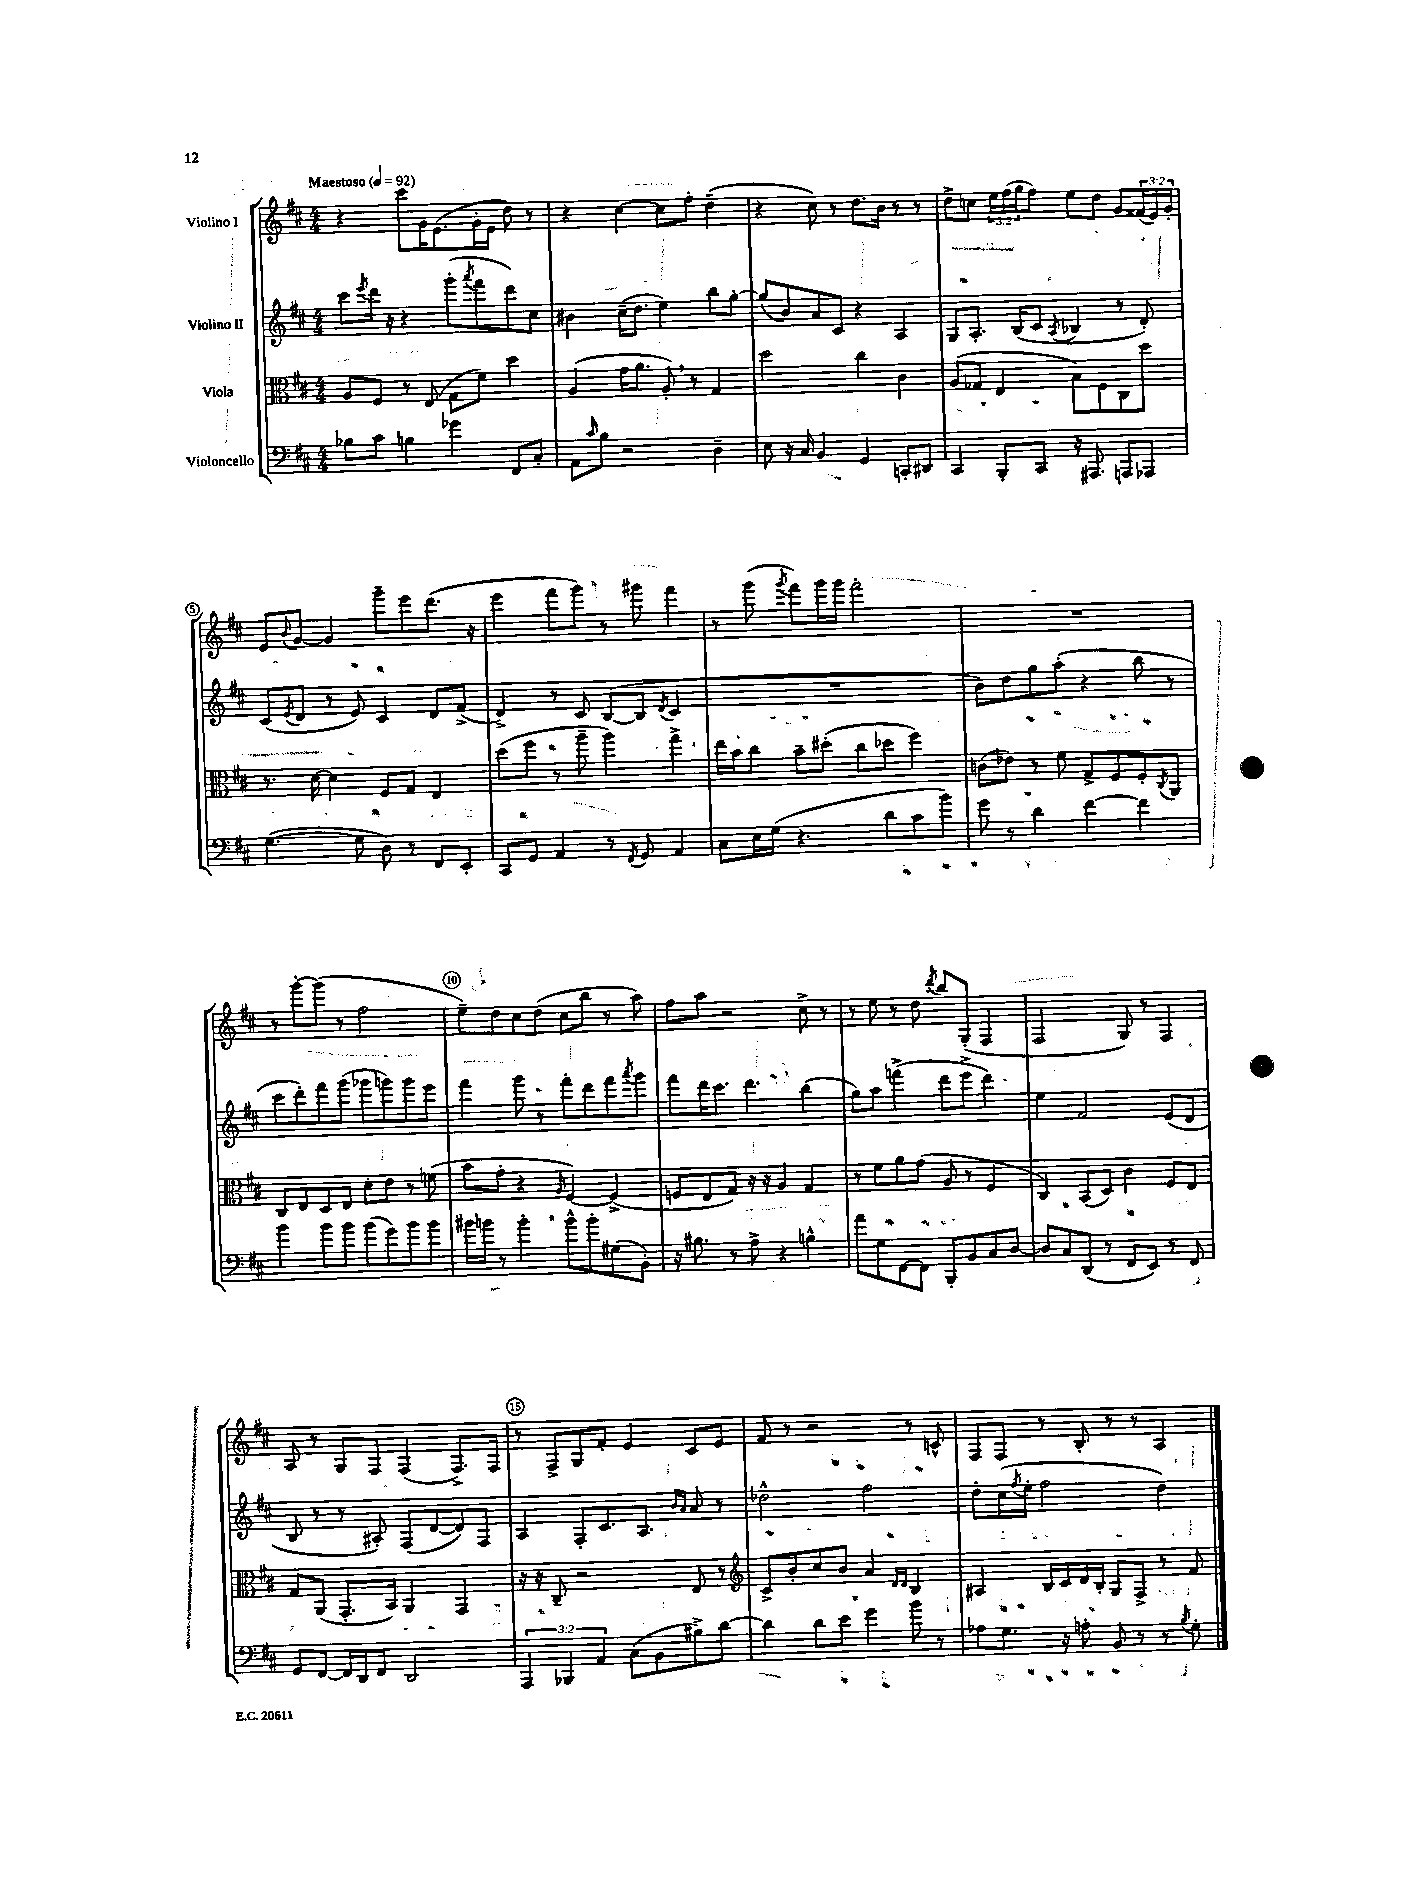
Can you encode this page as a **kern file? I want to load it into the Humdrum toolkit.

**kern	**kern	**kern	**kern
*staff4	*staff3	*staff2	*staff1
*clefF4	*clefC3	*clefG2	*clefG2
*k[f#c#]	*k[f#c#]	*k[f#c#]	*k[f#c#]
*M4/4	*M4/4	*M4/4	*M4/4
*MM92	*MM92	*MM92	*MM92
8B-\L	8A/L	8ccc#\L	4r
.	.	8qeee/	.
8c#\J	8F#/J	16ddd\Jk	.
.	.	16r	.
4B\	8r	4r	8ccc#\L
.	(8E/	.	16g\K
.	.	.	(8.e\
4g-\	8G\L	(8ggg'\L	.
.	.	8qaaa/	.
.	8f#\J)	8fff#\	16g'\L
.	.	.	16e\JJ
8FF#/L	4dd\	8ddd\)	8dd\)
8C#'/J	.	8cc#\J	8r
=	=	=	=
8AA\L	(4A/	4b#\	4r
16qqc#/	.	.	.
8B\J	.	.	.
2r	16g\LK	(16cc#~\LK	[4cc#\
.	8.a\J	8.dd\J	.
.	8A'/)	4ee\)	8cc#\]L
.	8r	.	8ff#'\J
4D~\	4G/	8bb\L	(4dd~\
.	.	[8gg'\J	.
=	=	=	=
8E\	2dd\	(8gg/]L	4r
16r	.	8b/)	.
16C#/	.	.	.
4BB/	.	8a/	8cc#\)
.	.	8c#/J	8r
4GG/	4cc#\	4r	8.dd\L
.	.	.	16b\Jk
8CC'/L	4c#\	4A/	8r
8DD#/J	.	.	8r
=	=	=	=
4CC#/	(8A/L	8G/L	8dd^\L
.	8G-/J	8.A'/J	8cc\J
8BBB'/L	4E/	.	24ee\LL
.	.	.	(24ff#\
.	.	(16B/LK	.
.	.	.	24gg\J
8CC#/J	.	8c#/J	8ff#\J)
.	.	8qA/	.
16r	8B\L)	4B-/	8ee\L
8.AAA#/	.	.	.
.	8F#\	.	8dd\J
8AAA/L	8C#\	8r	8g/L
8AAA-/J	8dd\J	8d'/)	(24f##/L
.	.	.	24e/)
.	.	.	24g'/JJ
=	=	=	=
([4.G\	8.r	(8c#/L	8e/L
.	.	8qe/	8qqb/
.	.	8d/J	[8g/J
.	[16d\	.	.
.	4d\]	8r	4g/]
8G\]	.	8e/)	.
8D\)	8F#/L	4c#/	8ggg~\L
8r	8G/J	.	8eee\
8FF#/L	4E/	8d/L	(8.ddd\J
8EE'/J	.	(8f#^/J	.
.	.	.	16r
=	=	=	=
8CC#/L	(8dd\L	4d^/)	4eee\
8GG/J	8ff#\J	.	.
4AA/	8r	8r	8fff#\L
.	8aa~\	8c#/	8ggg\J)
8r	4aa\)	([8B/L	8r
8qFF#/	.	.	.
8GG/	.	8B/]J	8ggg#\
.	.	8qd/	.
4AA/	4gg^\	4c#/	4fff#\
=	=	=	=
8C#\L	16ee\LL	1r	8r
.	16b\J	.	.
16E\L	8cc#\J	.	(8ggg\
(16G\JJ	.	.	.
.	.	.	8qggg/
4.r	8b~\L	.	8fff#\L)
.	(8dd#'\J	.	16ggg\L
.	.	.	16ggg\JJ
.	8cc#\L	.	2fff#'\
8d\L	8dd-\J	.	.
8c#\	4ff#\)	.	.
8b\J)	.	.	.
=	=	=	=
8g\	(8c\L	8b\L)	1r
8r	8e-\J)	8dd\	.
4d\	8r	8gg\	.
.	8f#\	(8aa'\J	.
[4f#\	8G^/L	4r	.
.	8F#/	.	.
4f#\]	8F#'/	8bb\	.
.	8qC#/	.	.
.	8AA/J	8r	.
=	=	=	=
4b\	8C#/L	8ccc#\L	8r
.	8E/	8ddd'\)	[8ggg'\L
8b\L	8D/	8fff#\	(8ggg\]J
8b\J	8E/J	(8ggg\J	8r
(8b\L	8d'\L	8ggg-\L	2ff#\
8g\)	8e\J	8ggg\)	.
8b\	8r	8ggg\	.
8b\J	(8f\	8eee\J	.
=	=	=	=
16b#\LL	8b\L	4fff#\	8ee~\L)
16b\JJ	.	.	.
8r	8g'\J	.	8dd\
4b'\	4r	8ggg\	8cc#\
.	.	8r	(8dd\J
.	16qqA/	.	.
8b^^\L	[4F#/)	8fff#'\L	8cc#\L
8b'\	.	8ddd\	8bb\J
(8G#\	(4F#^/]	8fff#\	8r
.	.	8qaaa/	.
8BB'\J)	.	8ggg\J	8aa\)
=	=	=	=
16r	8F/L	8fff#\L	8ff#\L
8.B#\	.	.	.
.	8E/	16ddd\K	8aa\J
.	.	8.ccc#\J	.
8r	8G/J)	.	2r
8A^\	16r	4.ddd\	.
.	16r	.	.
4r	4A/	.	.
4B^^\	4G/	(4bb\	8cc#^\
.	.	.	8r
=	=	=	=
8a\L	8r	8gg\L)	8r
8G\	8f#\L	8aa\J	8ee\
[8FF#\	8a\	(4fff^\	8r
8FF#\]J	(8g\J	.	8dd\
.	.	.	8qddd/
8BBB'/L	8A/	8ddd\L	8bb/L
8BB/	8r	8eee^\J	(8G'/J
8C#/	4F#/	4ddd\)	4F#/
[8D/J	.	.	.
=	=	=	=
8D/]L	4C#/)	4ee\	2F#/
8C#/	.	.	.
(8DD/J	(8BB/L	2f#/	.
8r	8D/J)	.	.
8FF#/L	4c#\	.	8G/)
8EE/J)	.	.	8r
8r	8F#/L	(8e/L	4F#/
8FF#/	8E/J	8d/J	.
=	=	=	=
8GG/L	8G/L	8B/	8A/
[8FF#/J	(8AA/J	8r	8r
16FF#/]LL	8.GG'/L	8r	8G/L
16DD/J	.	.	.
8FF#/J	.	8A#'/)	8F#/J
.	16BB/Jk)	.	.
2DD/	4AA/	(8F#/L	(4F#/
.	.	[8d/	.
.	4GG/	8d/])	8.F#^/L)
.	.	8F#/J	.
.	.	.	16F#/Jk
=	=	=	=
6AAA/	16r	4A/	8r
.	16r	.	.
.	8C#~/	.	8F#^/L
6BBB-/	.	.	.
.	2r	8F#'/L	8G/
6AA/	.	.	.
.	.	8.c#/	8f#'/J
(8C#\L	.	.	4e/
.	.	8.A/J	.
8BB\	.	.	.
.	.	16qqb/LL	.
.	.	16qqa/JJ	.
8B#^\)	8E/	8a/	8c#/L
[8d\J	8r	8r	8e/J
=	=	=	=
*	*clefG2	*	*
4d\]	8c#^/L	2dd-^^\	8f#/
.	8b'/	.	8r
8d\L	8cc#/	.	2r
8e\J	8b/J	.	.
4g\	4a/	2ff#\	.
.	16qqd/LL	.	.
.	16qqd/JJ	.	.
8b\	4B/	.	8r
8r	.	.	8c^^/
=	=	=	=
8A-\L	4A#/	8dd'\L	8F#/L
8.G\J	.	(16cc#\L	8F#/J
.	.	8qff#/	.
.	.	16ee'\JJ	.
.	16B/LL	2ff#\	8r
16r	16c#/	.	.
8A'\	16d/	.	8B'/
.	16B'/JJ	.	.
8BB/	8G/L	.	8r
8r	8F#^/J	.	8r
8r	8r	4dd\)	4A/
8qB/	.	.	.
8G'\	8f#/	.	.
==	==	==	==
*-	*-	*-	*-
